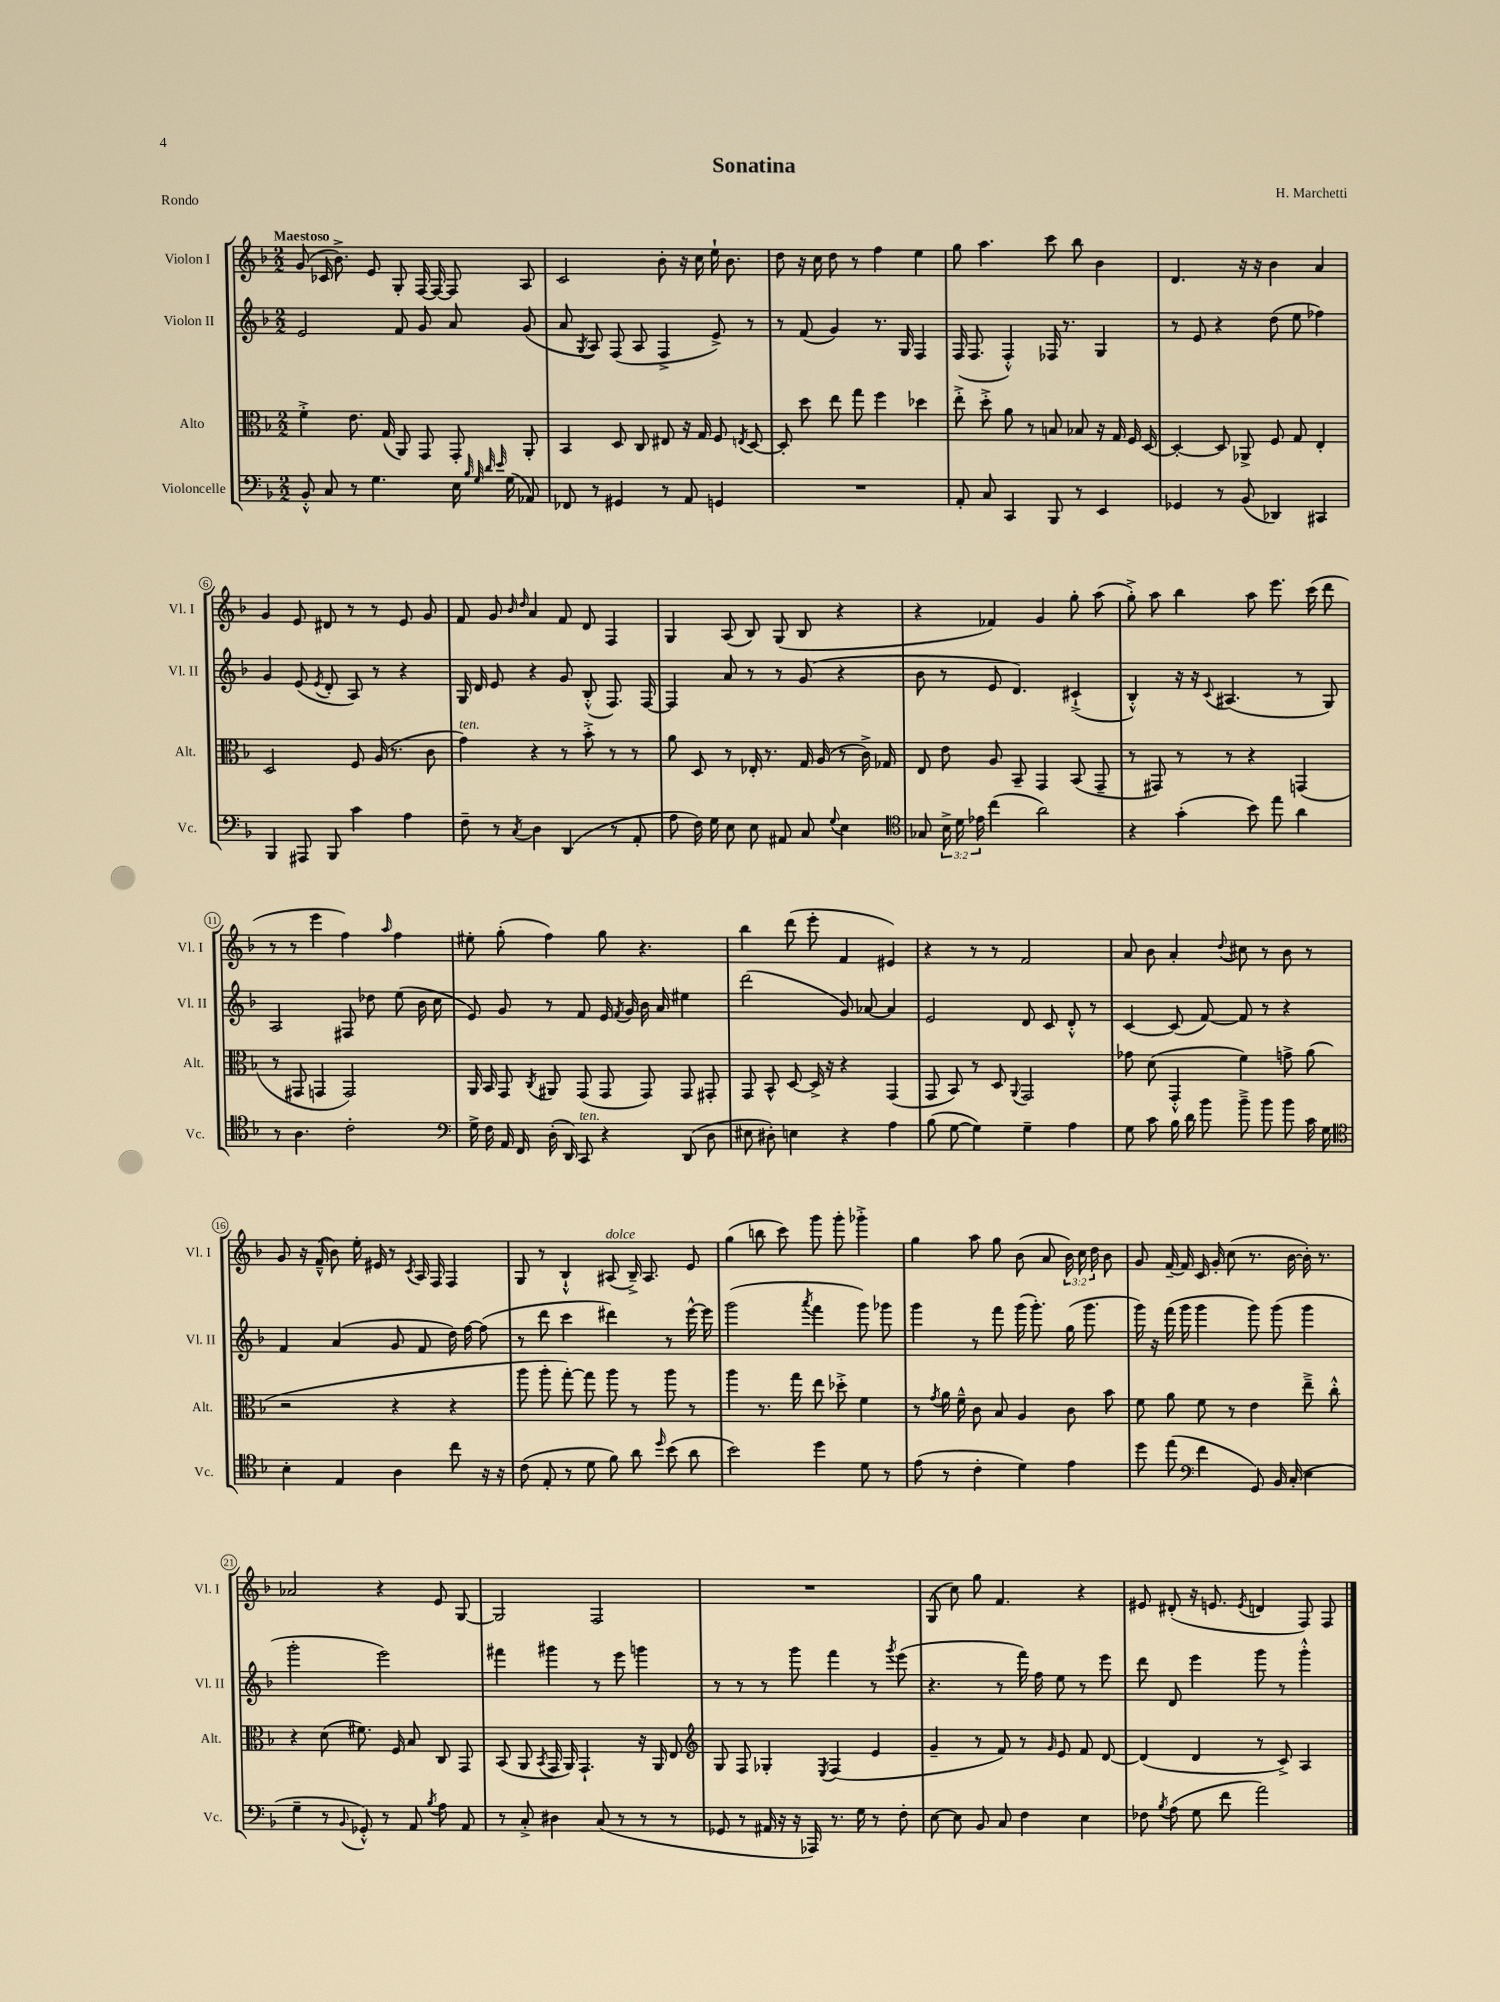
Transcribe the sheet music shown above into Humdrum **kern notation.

**kern	**kern	**kern	**kern
*staff4	*staff3	*staff2	*staff1
*clefF4	*clefC3	*clefG2	*clefG2
*k[b-]	*k[b-]	*k[b-]	*k[b-]
*M2/2	*M2/2	*M2/2	*M2/2
8BB-'^^/	4f'^\	2e/	(8g/
8C/	.	.	16c-/
.	.	.	8.b-^\)
8r	8.e\	.	.
4.G\	.	.	8e/
.	(16G/	.	.
.	8AA/)	8f/	8G'/
.	8GG/	8g/	[16F/
.	.	.	16F/_
16E\	8GG'/	8a/	8F/]
32qqB-/	.	.	.
32qqG/	.	.	.
32qqd/	.	.	.
32qqe/	.	.	.
(16G\	.	.	.
8AA-/)	8AA'/	(8g/	8A/
=	=	=	=
8FF-/	4BB-/	8a/	2c/
.	.	8qG/	.
8r	.	8A/)	.
4GG#/	8D/	(8F/	.
.	8C/	8A/	.
8r	8E#/	4F^/	8b-'\
8AA/	16r	.	16r
.	16G/	.	16cc\
4GG/	8F/	8e^/)	16ee`\
.	.	.	8.b-\
.	8qE/	.	.
.	[8D/	8r	.
=	=	=	=
1r	8D'/]	8r	8dd\
.	8dd\	(8f/	16r
.	.	.	16cc\
.	8ee\	4g/)	8dd\
.	8gg\	.	8r
.	4ff\	8.r	4ff\
.	.	16G/	.
.	4dd-\	4F/	4ee\
=	=	=	=
8AA'/	8ee'^\	(16F/	8gg\
.	.	8.F/	.
8C/	8dd'^\	.	4.aa\
4CC/	8a\	4F'^^/)	.
.	8r	.	.
8BBB-/	8B/	16F-/	8ccc\
.	.	8.r	.
8r	8B-/	.	8bb-\
4EE/	16r	4G/	4b-\
.	16G/	.	.
.	16F/	.	.
.	[16D/	.	.
=	=	=	=
4GG-/	4D'/_	8r	4.d/
.	.	8e/	.
8r	8D/]	4r	.
(8BB-/	8AA-^/	.	16r
.	.	.	16r
4DD-/)	8F/	(8dd\	4b-\
.	8G/	8ee\	.
4CC#/	4E'/	4ff-\)	4a/
=	=	=	=
4BBB-/	2D/	4g/	4g/
8AAA#/	.	(8e/	8e/
.	.	8qe/	.
8BBB-/	.	8d'/	8d#/
4c\	8F/	8A/)	8r
.	(16A/	8r	8r
.	8.r	.	.
4A\	.	4r	8e/
.	8c\	.	8g/
=	=	=	=
8F~\	4g\)	16G/	8f/
.	.	16d/	.
8r	.	8e/	8g/
.	.	.	16qqb-/
8qC/	.	.	16qqdd/
4D\	4r	4r	4a/
(4DD/	8r	8g/	8f/
.	8b-'^\	(8B-'^^/	8d/
8r	8r	8.F/)	4F/
8AA'/	8r	.	.
.	.	[16F/	.
=	=	=	=
8A\	8a\	4F/]	4G/
16F\)	8D/	.	.
16G\	.	.	.
8E\	8r	8a/	(8A/
8E\	16E-'/	8r	8B-/)
.	8.r	.	.
8AA#/	.	8r	(8G/
8C/	16G/	(8g/	8B-/
.	(16A/	.	.
8qqG/	.	.	.
4E\	8r	4r	4r
.	16c^\)	.	.
.	16G-/	.	.
=	=	=	=
*clefC4	*	*	*
8G-/	8E/	8b-\	4r
24B-^\	8e\	8r	.
24d\	.	.	.
24e-\	.	.	.
(4cc\	8A/	8e/	4f-/)
.	8BB-~/	4.d/)	.
2a\)	4GG/	.	4g/
.	(8BB-/	(4c#`^/	8gg'\
.	8GG~/	.	(8aa\
=	=	=	=
4r	8r	4B-'^^/)	8gg'^\)
.	8GG#/)	.	8aa\
(4g'\	8r	16r	4bb-\
.	.	16r	.
.	.	8qqc/	.
.	8r	(4.A#/	.
8b-\)	4r	.	8aa\
8ee\	.	.	8.eee\
4a\	(4GG/	8r	.
.	.	.	(16ccc\
.	.	8G/)	8ddd\
=	=	=	=
8r	8r	2A/	8r
4.A\	8GG#/	.	8r
.	4GG/	.	4eee\
2c'\	2GG/)	8F#/	4ff\)
.	.	8dd-\	.
.	.	.	16qqaa/
.	.	(8ee\	4ff\
.	.	16b-\	.
.	.	16cc\	.
=	=	=	=
*clefF4	*	*	*
16G^\	16AA/	8e/)	8ee#'\
16F\	16BB-/	.	.
16AA/	8GG/	8g/	(8gg'\
16FF/	.	.	.
.	8qC/	.	.
(16D'\	8AA#/	8r	4ff\)
16DD/)	.	.	.
8CC/	(8GG/	8f/	.
4r	8GG/	16e/	8gg\
.	.	8qf/	.
.	.	16g/	.
.	8GG/)	16b-\	4.r
.	.	16a/	.
(8DD/	8GG/	4ee#\	.
8D\	8GG#'/	.	.
=	=	=	=
8E#\	8GG/	(2ddd\	4bb-\
8D#'\)	8BB-^^/	.	.
4E\	[8D/	.	(8ddd\
.	16D^/]	.	8eee'\
.	16r	.	.
4r	4r	8g/)	4f/
.	.	[8a-/	.
4A\	(4GG/	4a-/]	4e#/)
=	=	=	=
(8B-\	8GG/	2e/	4r
[8G\	8BB-/)	.	.
4G\])	8r	.	8r
.	8D/	.	8r
.	8qqAA/	.	.
4G~\	2GG/	8d/	2f/
.	.	8c/	.
4A\	.	8d'^^/	.
.	.	8r	.
=	=	=	=
8G\	8g-\	[4c/	8a/
8c\	(8d\	.	8b-\
16B-\	4GG'^^/	(8c/]	4a'/
16d\	.	.	.
8b-\	.	[8f/)	.
.	.	.	8qqdd/
8b-~^\	4f\)	8f/]	8cc#\
8b-\	.	8r	8r
8b-\	8g^\	4r	8b-\
16c\	(8a\	.	8r
16G\	.	.	.
=	=	=	=
*clefC4	*	*	*
4B-'\	2r	4f/	8g/
.	.	.	16r
.	.	.	(16f~^^/
4E/	.	(4a/	8b-\)
.	.	.	16ee'\
.	.	.	16e#/
4A\	4r	8g/	8r
.	.	.	8qc/
.	.	8f/	16A/
.	.	.	16F/
8cc\	4r	16dd\)	4F/
.	.	[16ff\	.
16r	.	(8ff\]	.
16r	.	.	.
=	=	=	=
(8c\	8aa\	8r	8G/
8E'/	8aa'\	8ddd\	8r
8r	[8gg'\)	4ccc\	4B-`^^/
8d\	8gg\]	.	.
8f\)	8aa\	4ddd#\)	(8A#/
8a\	8r	.	16B-~^/)
.	.	.	8.A#/
16qqdd/	.	.	.
(8b-\	8aa\	8r	.
8a\	8r	[16eee^^\	8e/
.	.	16eee\]	.
=	=	=	=
2b-\)	4aa\	(2ggg\	(4gg\
.	8.r	.	8bb\
.	.	.	8ccc\)
.	16gg\	.	.
.	.	8qaaa/	.
4dd\	8ee\	4fff\	8ggg\
.	8dd-'^\	.	8ggg'\
8d\	4f\	8ggg\)	4ggg-'^\
8r	.	8ggg-\	.
=	=	=	=
(8e\	8r	4ggg\	4gg\
.	8qg/	.	.
8r	16a\	.	.
.	16f~^^\	.	.
4c'\	8c\	8r	8aa\
.	8B-/	8fff\	8gg\
4d\)	4A/	(16ggg\	(8b-\
.	.	8.ggg'\)	.
.	.	.	8a/
4e\	8c\	(16gg\	24b-\)
.	.	.	24cc\
.	.	8.ggg\	.
.	.	.	24dd\
.	8b-\	.	8b-\
=	=	=	=
8dd\	8f\	16ggg\)	8g/
.	.	16r	.
(8ee\	8a\	(16fff\	[16f~/
.	.	16ggg\	16f/]
*clefF4	*	*	*
4f\	8f\	4ggg\	16c/
.	.	.	16g'/
.	8r	.	(8cc\
8GG/)	4e\	8ggg\)	8.r
16BB-/	.	(8ggg\	.
(16C'/	.	.	[16b-\
4E\	8ee~^\	4ggg\	16b-'\])
.	.	.	8.r
.	8cc'^^\	.	.
=	=	=	=
4G~\	4r	2ggg'\	2a-/
8r	(8d\	.	.
8qqBB-/	.	.	.
8GG-'^^/)	8.f#\)	.	.
8r	.	2eee\)	4r
.	16F/	.	.
8AA/	8B-/	.	.
8qB-/	.	.	.
8A\	8C/	.	8e/
8AA/	8GG/	.	[8G/
=	=	=	=
8r	(8BB-/	4fff#\	2G/]
8C'^/	8AA/	.	.
.	8qBB-/	.	.
4D#\	16GG/	4ggg#\	.
.	16AA/)	.	.
.	4.GG`/	.	.
(8C/	.	8r	2F/
8r	.	8eee\	.
8r	16r	4ggg\	.
.	16AA/	.	.
8r	8E/	.	.
=	=	=	=
*	*clefG2	*	*
8GG-/	8G/	8r	1r
8r	8F/	8r	.
16AA#/	4G-'/	8r	.
16r	.	.	.
16r	.	8ggg\	.
16AAA-/)	.	.	.
.	8qE/	.	.
8.r	(4F/	4fff\	.
16G\	.	.	.
8r	4e/	8r	.
.	.	8qggg/	.
8F'\	.	(8eee\	.
=	=	=	=
[8E\	4g~/	4.r	(8G/
8E\]	.	.	8cc\)
8BB-/	8r	.	8gg\
8C/	8f/)	8r	4.f/
4F\	8r	16fff\)	.
.	.	16ff\	.
.	16qqg/	.	.
.	8e/	8ee\	.
4E\	8f/	8r	4r
.	[8d/	8eee\	.
=	=	=	=
8F-\	(4d/]	8ddd\	8e#/
8qB-/	.	.	.
(8A\	.	8d/	(8d#'/
8G\	4d/	4eee\	16r
.	.	.	8.e/
8f\	.	.	.
.	.	.	8qe/
2a\)	8r	8ggg\	4d/
.	8c^/)	8r	.
.	4A/	4ggg'^^\	8F/)
.	.	.	8F/
==	==	==	==
*-	*-	*-	*-
